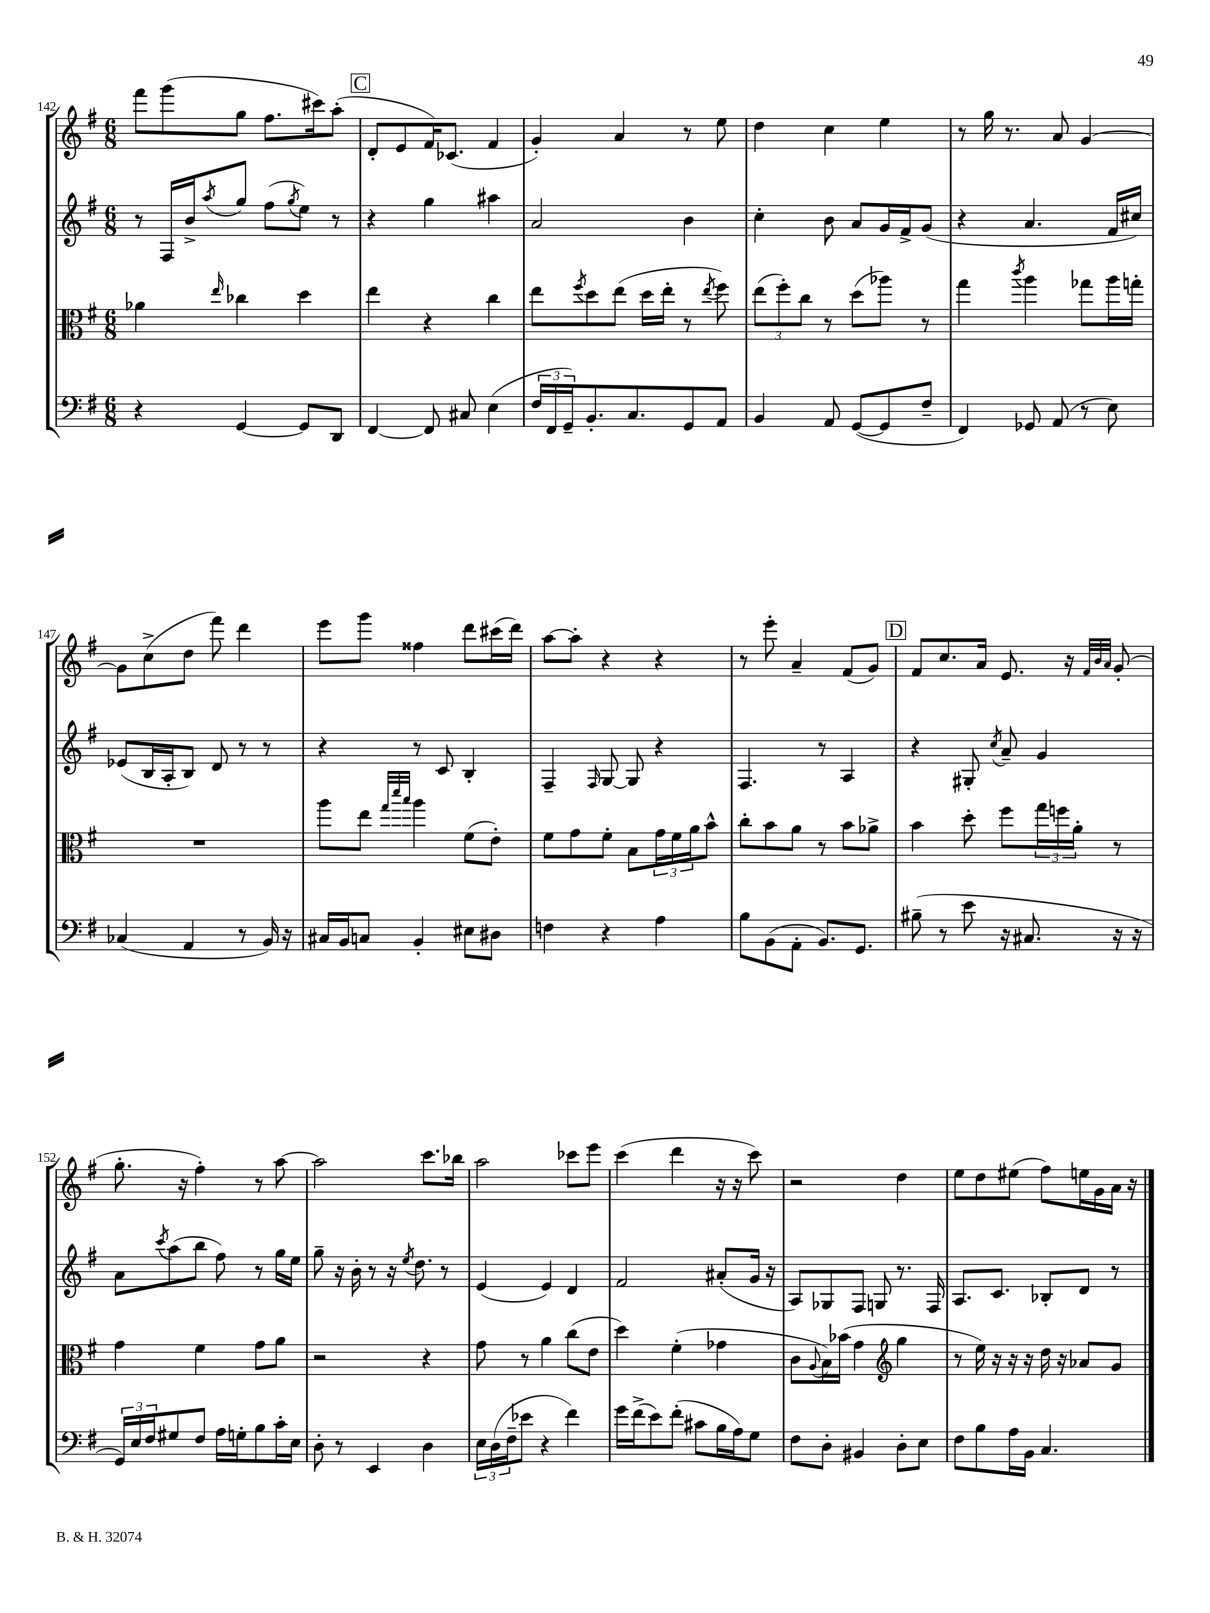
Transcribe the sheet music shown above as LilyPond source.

<<
\new StaffGroup <<
\new Staff = "s0" {
    \clef treble \key g \major \numericTimeSignature \time 6/8
    fis'''8 g'''8( g''8 fis''8. cis'''16) a''8-.( |
    \mark \markup { \box "C" } d'8-. e'8 fis'16) ces'8.( fis'4 |
    g'4-.) a'4 r8 e''8 |
    d''4 c''4 e''4 |
    r8 g''16 r8. a'8 g'4~ |
    g'8 c''8->( d''8 fis'''8) d'''4 |
    e'''8 g'''8 fisis''4 d'''8 cis'''16( d'''16) |
    a''8~ a''8-. r4 r4 |
    r8 e'''8-. a'4-- fis'8( g'8) |
    \mark \markup { \box "D" } fis'8 c''8. a'16 e'8. r16 \grace { fis'32 b'32 a'32 } g'8-.( |
    g''8.-. r16 fis''4-.) r8 a''8~ |
    a''2 c'''8. bes''16 |
    a''2 ces'''8 e'''8 |
    c'''4( d'''4 r16 r16 c'''8) |
    r2 d''4 |
    e''8 d''8 eis''8( fis''8) e''16 g'16 a'16 r16 \bar "|." |
}
\new Staff = "s1" {
    \clef treble \key g \major \numericTimeSignature \time 6/8
    r8 fis16 b'16-> \acciaccatura { a''8 } g''8 fis''8( \acciaccatura { g''8 } e''8) r8 |
    \mark \markup { \box "C" } r4 g''4 ais''4 |
    a'2 b'4 |
    c''4-. b'8 a'8 g'16 fis'16-> g'8( |
    r4 a'4. fis'16 cis''16) |
    ees'8( b16 a16-. b8) d'8 r8 r8 |
    r4 r8 c'8 b4-. |
    fis4-- \grace { fis16 } g8~ g8 r4 |
    fis4. r8 a4 |
    \mark \markup { \box "D" } r4 gis8-. \acciaccatura { c''8 } a'8-- g'4 |
    a'8 \acciaccatura { c'''8 } a''8( b''8 fis''8) r8 g''16 e''16 |
    g''8-- r16 b'16-. r8 r16 \acciaccatura { e''8 } d''8. r8 |
    e'4( e'4) d'4 |
    fis'2 ais'8-.( g'16 r16 |
    a8) ges8 fis8 g8 r8. fis16 |
    a8. c'8. bes8-. d'8 r8 \bar "|." |
}
\new Staff = "s2" {
    \clef alto \key g \major \numericTimeSignature \time 6/8
    aes'4 \grace { e''16 } ces''4 d''4 |
    \mark \markup { \box "C" } e''4 r4 c''4 |
    e''8 \acciaccatura { fis''8 } d''8 e''8( d''16 e''16-. r8 \acciaccatura { e''8 } fis''8) |
    \tuplet 3/2 { e''8( fis''8-.) c''8 } r8 d''8( aes''8) r8 |
    g''4 \acciaccatura { c'''8 } a''4 ges''8 a''16 g''16-. |
    R2. |
    a''8 e''8 \grace { g''32 d'''32 b''32 } a''4 fis'8( e'8-.) |
    fis'8 g'8 fis'8-. b8 \tuplet 3/2 { g'16 fis'16 a'16 } b'8-^ |
    c''8-. b'8 a'8 r8 b'8 aes'8-> |
    \mark \markup { \box "D" } b'4 d''8-. fis''8 \tuplet 3/2 { g''16 f''16 a'16-. } r8 |
    g'4 fis'4 g'8 a'8 |
    r2 r4 |
    g'8 r8 a'4 c''8( e'8 |
    d''4) fis'4-.( ges'4 |
    c'8 \appoggiatura { a8 } b16) bes'16( g'4 \clef treble g''4 |
    r8 e''16) r16 r16 r16 d''16 r16 aes'8 g'8 \bar "|." |
}
\new Staff = "s3" {
    \clef bass \key g \major \numericTimeSignature \time 6/8
    r4 g,4~ g,8 d,8 |
    \mark \markup { \box "C" } fis,4~ fis,8 cis8 e4( |
    \tuplet 3/2 { fis16 fis,16 g,16--) } b,8.-. c8. g,8 a,8 |
    b,4 a,8 g,8~( g,8 fis8-- |
    fis,4) ges,8 a,8( r8 e8) |
    ces4( a,4 r8 b,16) r16 |
    cis16 b,16 c8 b,4-. eis8 dis8 |
    f4 r4 a4 |
    b8 b,8( a,8-. b,8.) g,8. |
    \mark \markup { \box "D" } bis8--( r8 e'8 r16 cis8. r16 r16 |
    \tuplet 3/2 { g,16) e16 fis16 } gis8 fis8 a16 g16-. b8 c'16-. e16 |
    d8-. r8 e,4 d4 |
    \tuplet 3/2 { e16 d16( fis16-- } ees'8 r4 fis'4) |
    g'16 fis'16->( e'8) fis'8-.( cis'8 b16 a16) g8 |
    fis8 d8-. bis,4 d8-. e8 |
    fis8 b8 a16 b,16 c4. \bar "|." |
}
>>
>>
\layout { \context { \Score currentBarNumber = #142 } }
